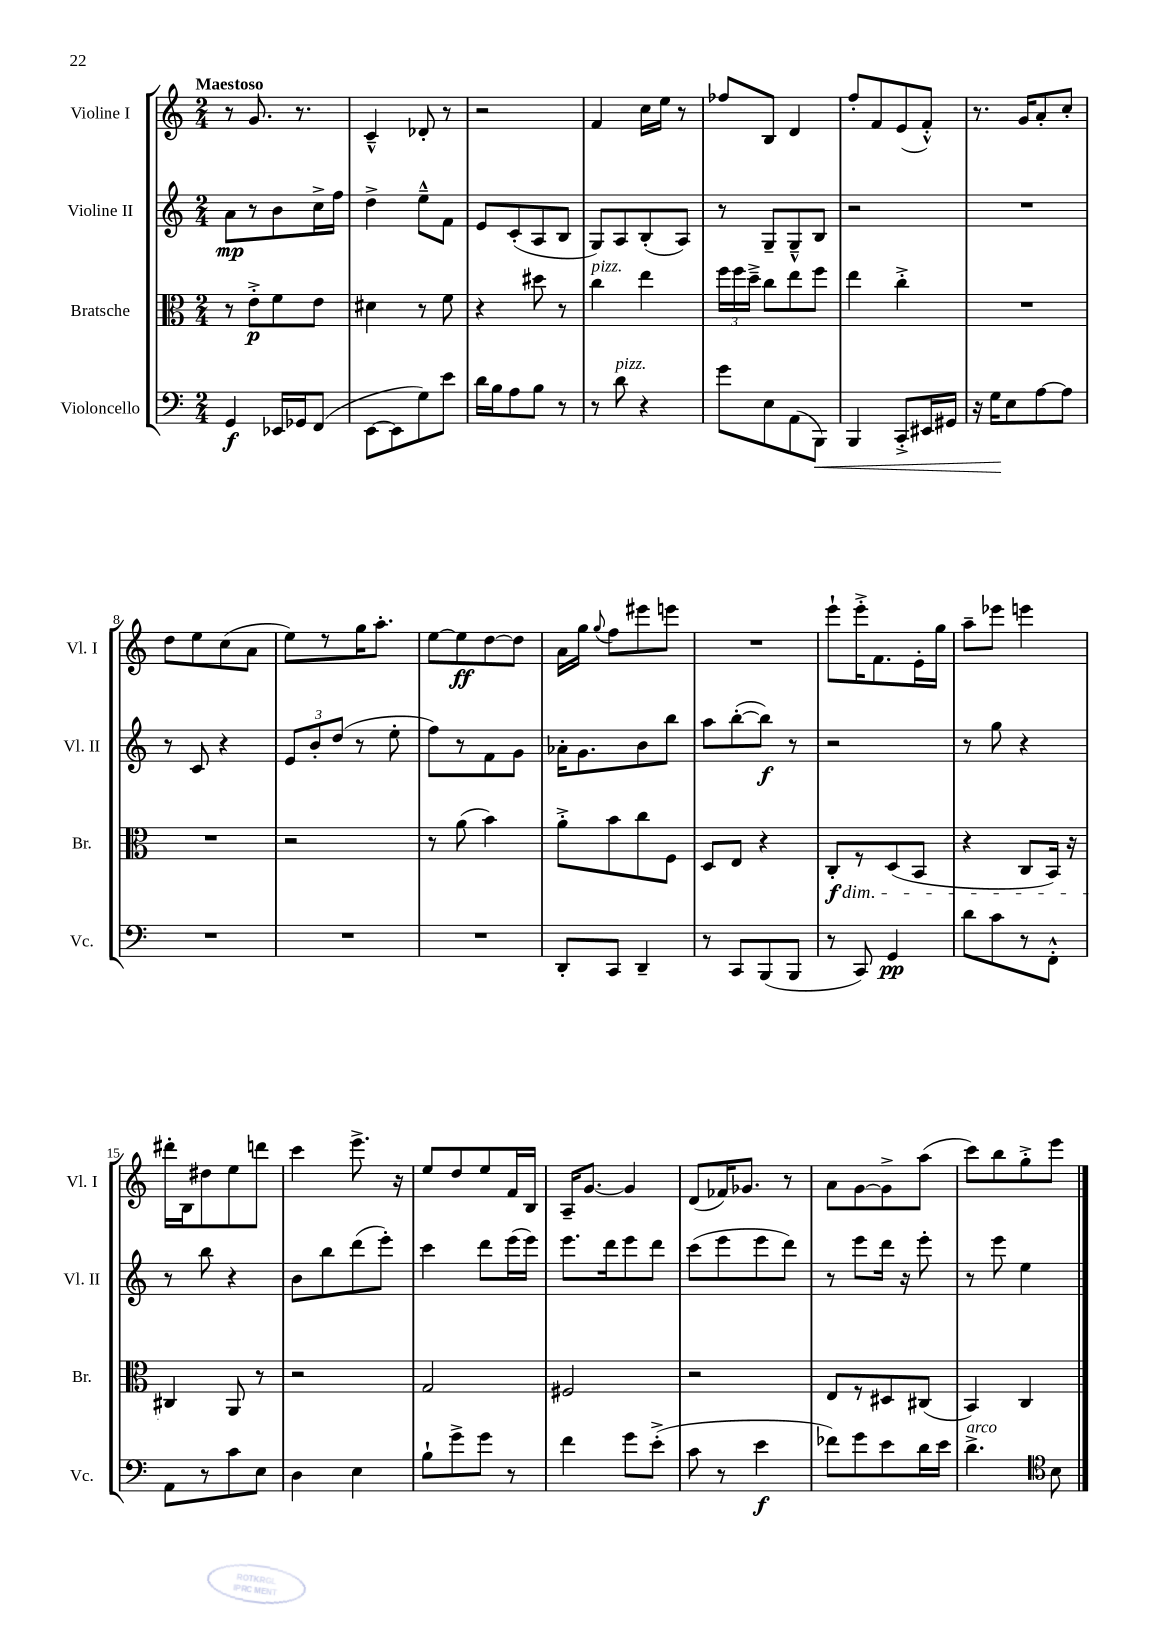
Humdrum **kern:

**kern	**kern	**kern	**kern
*staff4	*staff3	*staff2	*staff1
*clefF4	*clefC3	*clefG2	*clefG2
*k[]	*k[]	*k[]	*k[]
*M2/4	*M2/4	*M2/4	*M2/4
4GG	8r	8a	8r
.	8e'^	8r	8.g
16EE-	8f	8b	.
16GG-	.	.	8.r
(8FF	8e	16cc^	.
.	.	16ff	.
=	=	=	=
[8EE	4d#	4dd^	4c~^^
8EE]	.	.	.
8G)	8r	8ee~^^	8d-'
8e	8f	8f	8r
=	=	=	=
16d	4r	8e	2r
16B	.	.	.
8A	.	(8c'	.
8B	8dd#	8A	.
8r	8r	8B	.
=	=	=	=
8r	4cc	8G)	4f
8d	.	8A	.
4r	4ee	(8B'	16cc
.	.	.	16ee
.	.	8A)	8r
=	=	=	=
8g	24ff	8r	8ff-
.	24ff	.	.
.	24dd~^	.	.
8E	8cc	8G~	8B
(8AA	8ee	8G~^^	4d
8BBB)	8ff	8B	.
=	=	=	=
4BBB	4ee	2r	8ff'
.	.	.	8f
8CC'^	4cc'^	.	(8e
16EE#	.	.	8f'^^)
16GG#	.	.	.
=	=	=	=
16r	2r	2r	8.r
16G	.	.	.
8E	.	.	.
.	.	.	16g
[8A	.	.	8a'
8A]	.	.	8cc'
=	=	=	=
2r	2r	8r	8dd
.	.	8c	8ee
.	.	4r	(8cc
.	.	.	8a
=	=	=	=
2r	2r	12e	8ee)
.	.	12b'	.
.	.	.	8r
.	.	(12dd	.
.	.	8r	16gg
.	.	.	8.aa'
.	.	8ee'	.
=	=	=	=
2r	8r	8ff)	[8ee
.	(8a	8r	8ee]
.	4b)	8f	[8dd
.	.	8g	8dd]
=	=	=	=
8DD'	8a'^	16a-'	16a
.	.	8.g	16gg
.	.	.	8qqgg
8CC	8b	.	8ff
4DD~	8cc	8b	8eee#
.	8F	8bb	8eee
=	=	=	=
8r	8D	8aa	2r
8CC	8E	([8bb'	.
(8BBB	4r	8bb])	.
8BBB	.	8r	.
=	=	=	=
8r	8C'	2r	8eee`
8CC)	8r	.	16eee'^
.	.	.	8.f
4GG	(8D	.	.
.	8BB	.	16e'
.	.	.	16gg
=	=	=	=
8d	4r	8r	8aa~
8c	.	8gg	8eee-
8r	8C	4r	4eee
8FF'^^	16BB)	.	.
.	16r	.	.
=	=	=	=
8AA	4C#	8r	16ddd#'
.	.	.	16B
8r	.	8bb	8dd#
8c	8AA	4r	8ee
8E	8r	.	8ddd
=	=	=	=
4D	2r	8b	4ccc
.	.	8bb	.
4E	.	(8ddd	8.eee^
.	.	8eee')	.
.	.	.	16r
=	=	=	=
8B`	2G	4ccc	8ee
8g^	.	.	8dd
8g	.	8ddd	8ee
8r	.	(16eee	16f
.	.	16eee)	16B
=	=	=	=
4f	2F#	8.eee	16A~
.	.	.	[8.g
.	.	16ddd	.
8g	.	8eee	4g]
(8e'^	.	8ddd	.
=	=	=	=
8c	2r	(8ccc	(8d
8r	.	8eee	16f-)
.	.	.	8.g-
4e	.	8eee	.
.	.	8ddd)	8r
=	=	=	=
8f-)	8E	8r	8a
8g	8r	8eee	[8g
8e	8D#	16ddd	8g^]
.	.	16r	.
16d	(8C#	8eee'	(8aa
16e	.	.	.
=	=	=	=
4.d^	4BB)	8r	8ccc)
.	.	8eee	8bb
.	4C	4ee	8gg'^
*clefC4	*	*	*
8B	.	.	8eee
==	==	==	==
*-	*-	*-	*-
